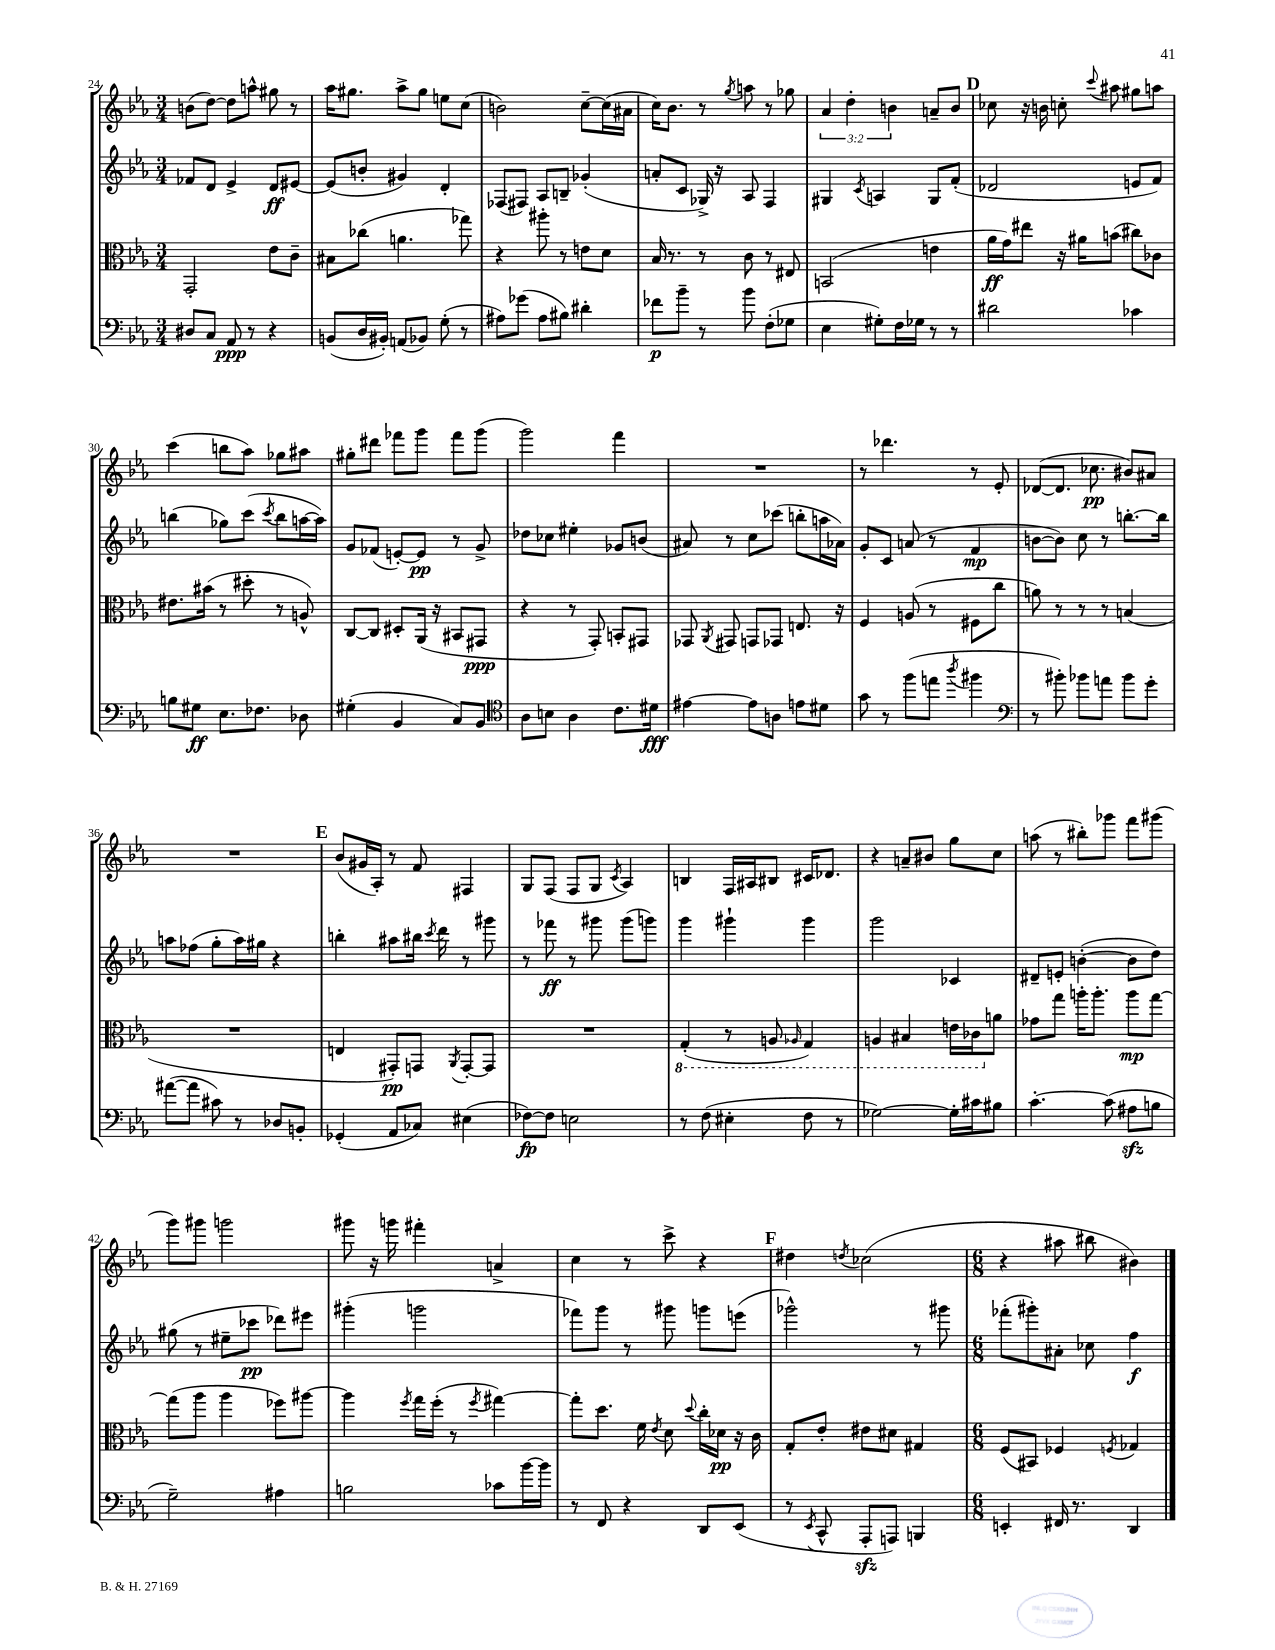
<<
\new StaffGroup <<
\new Staff = "s0" {
    \clef treble \key ees \major \numericTimeSignature \time 3/4 \override Staff.TupletNumber.text = #tuplet-number::calc-fraction-text
    \autoBeamOff b'8[( d''8]~) d''8[ a''8]-^ gis''8 r8 |
    aes''16[ gis''8.] aes''8[-> gis''8] e''8[ c''8]( |
    b'2) c''8[~-- c''16( ais'16] |
    c''16[) bes'8.] r8 \acciaccatura { g''8 } a''8 r8 ges''8 |
    \tuplet 3/2 { aes'4 d''4-. b'4 } a'8[-- b'8] |
    \mark \markup { \bold "D" } ces''8 r16 b'16 c''8-. \appoggiatura { c'''8 } ais''8 gis''8[ a''8] |
    c'''4( b''8[ aes''8]) ges''8[ ais''8] |
    gis''8[-. dis'''8] fes'''8[ g'''8] fes'''8[ g'''8]( |
    g'''2) f'''4 |
    R2. |
    r8 des'''4. r8 ees'8-. |
    des'8[~( des'8.] ces''8.\pp bis'8[) ais'8] |
    R2. |
    \mark \markup { \bold "E" } bes'8[( gis'16 aes16]-.) r8 f'8 fis4 |
    g8[ f8]( f8[ g8] \acciaccatura { c'8 } aes4) |
    b4 f16[ ais16 bis8] cis'16[ des'8.] |
    r4 a'8[-- bis'8] g''8[ c''8] |
    a''8( r8 bis''8[-.) ges'''8] f'''8[ gis'''8]( |
    g'''8[) gis'''8] g'''2 |
    gis'''8 r16 g'''16 fis'''4-. a'4-> |
    c''4 r8 c'''8-> r4 |
    \mark \markup { \bold "F" } dis''4 \acciaccatura { d''8 } ces''2( |
    \numericTimeSignature \time 6/8 r4 ais''8 bis''8 bis'4) \bar "|." |
}
\new Staff = "s1" {
    \clef treble \key ees \major \numericTimeSignature \time 3/4
    \autoBeamOff fes'8[ d'8] ees'4-> d'8[\ff eis'8]~ |
    eis'8[( b'8]-. gis'4) d'4-. |
    fes8[( fis8]) aes8[ b8]-- ges'4-.( |
    a'8[-. c'8] ges16->) r16 aes8 f4 |
    gis4 \acciaccatura { c'8 } a4 gis8[ f'8]-.( |
    \mark \markup { \bold "D" } des'2 e'8[ f'8]) |
    b''4( ges''8[) c'''8]( \acciaccatura { c'''8 } b''8[ a''16~ a''16]) |
    g'8[ fes'8]( e'8[~-.) e'8]\pp r8 g'8-> |
    des''8[ ces''8] eis''4-. ges'8[ b'8]( |
    ais'8) r8 c''8[ ces'''8]( b''8[-. a''16 aes'16]) |
    g'8[-. c'8] a'8( r8 f'4\mp |
    b'8[~ b'8]) c''8 r8 b''8.[~-. b''16] |
    a''8[ fes''8]( g''8[-. a''16) gis''16] r4 |
    \mark \markup { \bold "E" } b''4-. ais''8[ bis''16] \acciaccatura { c'''8 } d'''16 r8 gis'''8 |
    r8 fes'''8\ff r8 gis'''8 gis'''8[( g'''8]) |
    g'''4 gis'''4-! gis'''4 |
    g'''2 ces'4 |
    dis'8[-- e'8]-. b'4~-.( b'8[ d''8]) |
    gis''8( r8 eis''8[-- ces'''8]\pp des'''8[) eis'''8] |
    gis'''4-.( g'''2 |
    fes'''8[) g'''8] r8 gis'''8 g'''8[ e'''8]( |
    \mark \markup { \bold "F" } ges'''2-^) r8 gis'''8 |
    \numericTimeSignature \time 6/8 fes'''8[-.( gis'''8-.) ais'8]-. ces''8 f''4\f \bar "|." |
}
\new Staff = "s2" {
    \clef alto \key ees \major \numericTimeSignature \time 3/4
    \autoBeamOff g,2-. ees'8[ c'8]-- |
    bis8[ ces''8]( a'4. ges''8) |
    r4 ais''8-. r8 e'8[ d'8] |
    bes16 r8. r8 c'8 r8 eis8 |
    b,2( e'4 |
    \mark \markup { \bold "D" } aes'16[\ff g'16) eis''8] r16 ais'16[ b'8]( cis''8[) ces'8] |
    eis'8.[ bis'16]( r8 dis''8-. r8 a8-^) |
    c8[~ c8] dis8[-. aes,16]( r16 bis,8[ gis,8]\ppp |
    r4 r8 g,8-.) b,8[-. gis,8] |
    ges,8 \acciaccatura { aes,8 } gis,8 g,8[ ges,8] e8. r16 |
    f4 a8( r8 fis8[ c''8] |
    a'8) r8 r8 r8 b4( |
    R2. |
    \mark \markup { \bold "E" } e4 gis,8[-.\pp) g,8] \acciaccatura { aes,8 } g,8[~-. g,8] |
    R2. |
    \ottava #-1 g,4-.( r8 a,8 \grace { aes,16 } g,4) |
    a,4 bis,4 e16[ ces16 \ottava #0 a'8] |
    ges'8[ g''8] a''16[-. a''8.]-. a''8[\mp g''8]~ |
    g''8[( aes''8] aes''4 fes''8[) ais''8]~ |
    ais''4 \acciaccatura { f''8 } g''16[ f''16]-.( r8 \acciaccatura { f''8 } gis''4~) |
    gis''8[-. d''8.] f'16 \acciaccatura { ees'8 } d'8 \appoggiatura { d''8 } c''16[-. des'16]\pp r16 c'16 |
    \mark \markup { \bold "F" } g8[-. ees'8]-. eis'8[ dis'8] gis4 |
    \numericTimeSignature \time 6/8 f8[( bis,8]) fes4 \acciaccatura { f8 } ges4 \bar "|." |
}
\new Staff = "s3" {
    \clef bass \key ees \major \numericTimeSignature \time 3/4
    \autoBeamOff dis8[ c8] aes,8\ppp r8 r4 |
    b,8[( d16 bis,16]-.) a,8[( bes,8]) g8-.( r8 |
    ais8[) ges'8]( ais8[ bis8]) dis'4-. |
    fes'8[\p bes'8]-- r8 bes'8 f8[-.( ges8] |
    ees4 gis8[-.) f16 ges16] r8 r8 |
    \mark \markup { \bold "D" } dis'2 ces'4 |
    b8[ gis8]\ff ees8.[ fes8.] des8 |
    gis4-.( bes,4 c8[) bes,8] |
    \clef tenor aes8[ b8] aes4 c'8.[ dis'16]\fff |
    eis'4~ eis'8[ a8] e'8[ dis'8] |
    g'8 r8 f''8[( e''8] \acciaccatura { aes''8 } fis''4 |
    \clef bass r8 bis'8-.) bes'8[ a'8] bes'8[ g'8]-. |
    ais'8[~( ais'8] cis'8) r8 des8[ b,8]-. |
    \mark \markup { \bold "E" } ges,4-.( aes,8[ ces8]) eis4( |
    fes8[~\fp) fes8] e2 |
    r8 f8( eis4-. f8 r8 |
    ges2~) ges16[-. cis'16 bis8] |
    c'4.~-. c'8( ais8[\sfz b8] |
    g2--) ais4 |
    b2 ces'8[ bes'16~ bes'16] |
    r8 f,8 r4 d,8[ ees,8]( |
    \mark \markup { \bold "F" } r8 \acciaccatura { ees,8 } c,8-^ aes,,8[-.\sfz a,,8]) b,,4 |
    \numericTimeSignature \time 6/8 e,4-. fis,16 r8. d,4 \bar "|." |
}
>>
>>
\layout { \context { \Score currentBarNumber = #24 } }
